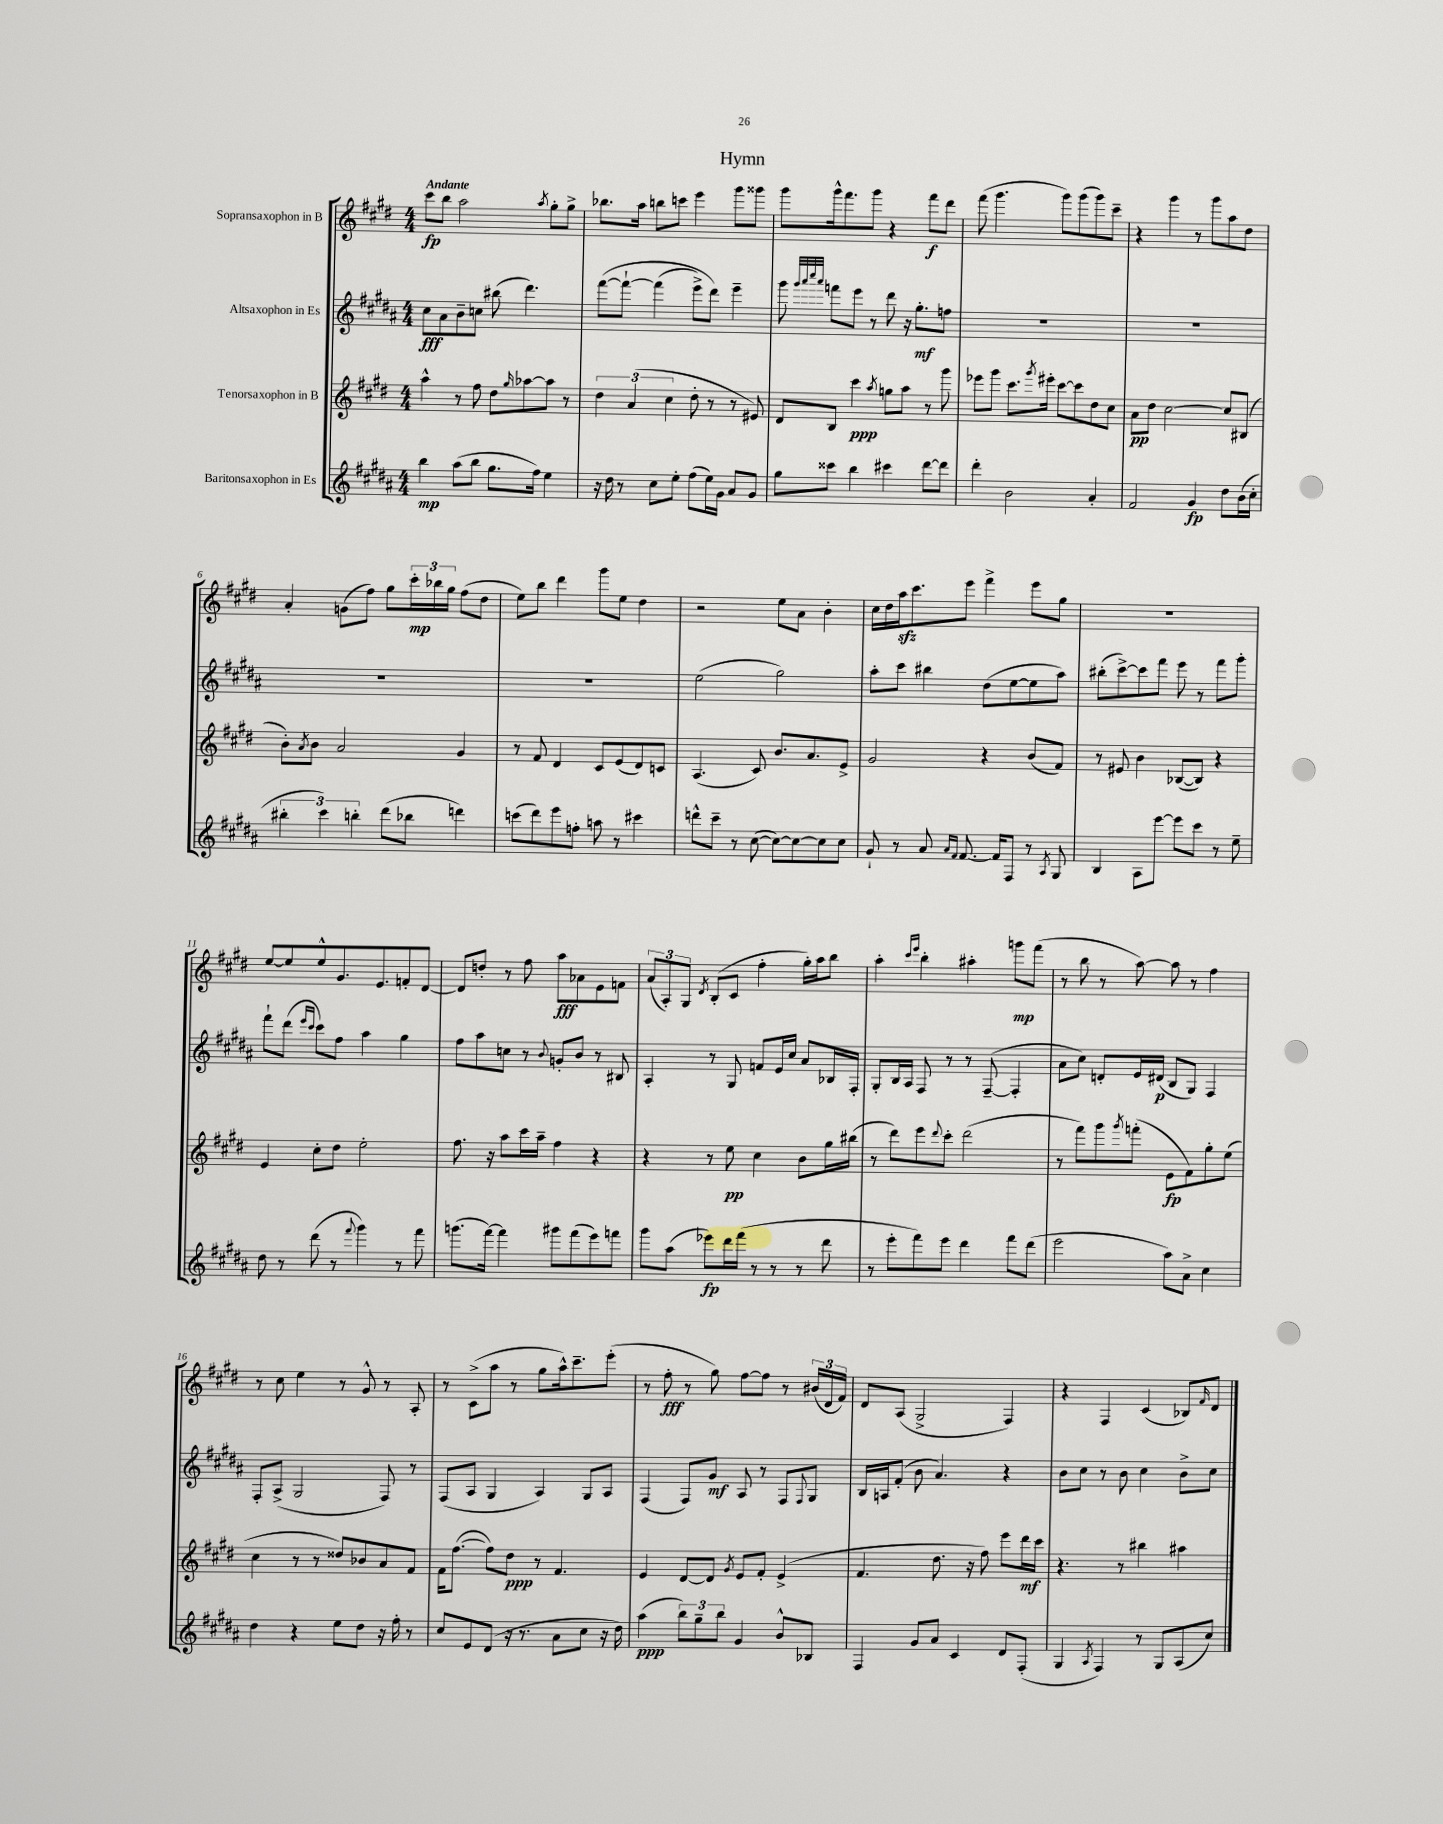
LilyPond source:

\header { title = "Hymn" }
<<
\new StaffGroup <<
\new Staff = "s0" \with { instrumentName = "Sopransaxophon in B" } {
    \clef treble \key e \major \numericTimeSignature \time 4/4 \tempo "Andante"
    cis'''8\fp b''8 a''2 \acciaccatura { a''8 } gis''8-. gis''8-> |
    bes''8. a''16 b''8 c'''8 e'''4 gis'''8 gisis'''8 |
    gis'''8 gis'''16-^ fis'''8. gis'''8 r4 fis'''8\f dis'''8 |
    fis'''8( gis'''4. gis'''8) gis'''8( gis'''8) cis'''8-- |
    r4 gis'''4 r8 gis'''8 a''8 dis''8 |
    a'4-. g'8( fis''8) gis''8 \tuplet 3/2 { cis'''16-.\mp bes''16 gis''16 } fis''8( dis''8 |
    e''8) b''8 dis'''4 gis'''8 e''8 dis''4 |
    r2 e''8 a'8 b'4-. |
    cis''16 dis''16 a''16\sfz cis'''8. e'''8 fis'''4-> e'''8 gis''8 |
    R1 |
    e''8~ e''8 e''8-^ gis'8. e'8. f'8-. dis'8~ |
    dis'8 d''8-. r8 fis''8 a''8\fff aes'8 e'8 f'8 |
    \tuplet 3/2 { a'8( a8-.) gis8 } \acciaccatura { dis'8 } b8-.( cis'8 fis''4-. gis''16-.) a''16 b''8 |
    a''4-. \grace { cis'''16 e'''16 } b''4-. ais''4-. g'''8\mp fis'''8( |
    r8 b''8 r8 a''8~) a''8 r8 fis''4 |
    r8 cis''8 e''4 r8 gis'8-^ r8 a8-. |
    r8 cis'8->( a''8 r8 gis''8 a''16-^) cis'''8.-- e'''8-.( |
    r8 fis''8-.\fff r8 gis''8) fis''8~ fis''8 r8 \tuplet 3/2 { bis'16( dis'16 fis'16) } |
    dis'8 a8( gis2-> fis4) |
    r4 fis4 cis'4( bes8) \grace { fis'16 } dis'8 \bar "|." |
}
\new Staff = "s1" \with { instrumentName = "Altsaxophon in Es" } {
    \clef treble \key b \major \numericTimeSignature \time 4/4
    cis''8\fff ais'8 b'8-- c''8 bis''8( dis'''4.) |
    fis'''8~\( fis'''8~-! fis'''4( e'''8->) dis'''8\) e'''4-- |
    gis'''8 \grace { gis'''32 ais'''32 cis''''32 ais'''32 } f'''8 e'''8 r8 dis'''8 r16 gis''8.-.\mf f''8 |
    R1 |
    R1 |
    R1 |
    R1 |
    e''2( gis''2) |
    ais''8-. cis'''8 bis''4 dis''8( e''8~ e''8 ais''8) |
    bis''8-.( cis'''8~->) cis'''8 fis'''8 e'''8 r8 fis'''8 gis'''8-. |
    fis'''8-! dis'''8( \grace { e'''16 cis'''16 } cis'''8) fis''8 ais''4 gis''4 |
    fis''8 ais''8 c''8 r8 \appoggiatura { b'8 } g'8-. b'8 r8 bis8 |
    ais4-. r8 gis8 f'8 e'16 cis''16 ais'8 bes16 fis16-. |
    gis8-. b16 ais16 fis8 r8 r8 fis8~--( fis4-. |
    ais'8 cis''8) d'8-. e'16 dis'16\p( b8 gis8) fis4 |
    fis8-. ais8->( gis2 fis8) r8 |
    fis8( ais8 gis4 ais4) gis8 ais8 |
    fis4( fis8) gis'8\mf ais8 r8 fis8 \appoggiatura { fis8 } gis8 |
    b16 a16 fis'8-.( b'8 ais'4.) r4 |
    b'8 cis''8 r8 b'8 cis''4 b'8-> cis''8 \bar "|." |
}
\new Staff = "s2" \with { instrumentName = "Tenorsaxophon in B" } {
    \clef treble \key e \major \numericTimeSignature \time 4/4
    a''4-^ r8 fis''8 dis''8 \grace { gis''16 } aes''8~ aes''8 r8 |
    \tuplet 3/2 { dis''4 a'4( cis''4 } dis''8-. r8 r8 eis'8) |
    dis'8 b8 cis'''4\ppp \acciaccatura { a''8 } g''8 a''8 r8 gis'''8 |
    ees'''8 gis'''8 cis'''8. \acciaccatura { gis'''8 } eis'''16-. cis'''8~ cis'''8 dis''8 cis''8 |
    a'8\pp dis''8 cis''2~ cis''8 bis8( |
    b'8-.) \acciaccatura { a'8 } b'8 a'2 gis'4 |
    r8 fis'8 dis'4 cis'8 e'8( dis'8) c'8 |
    a4.( cis'8) b'8. a'8. e'8-> |
    gis'2 r4 b'8( fis'8) |
    r8 eis'8 b'4 bes8~( bes8) r4 |
    e'4 cis''8-. dis''8 e''2-. |
    fis''8. r16 a''8 cis'''16 a''16-- fis''4 r4 |
    r4 r8 e''8\pp cis''4 b'8 gis''16 bis''16( |
    r8 dis'''8) e'''8 \appoggiatura { dis'''8 } cis'''8-. dis'''2( |
    r8 fis'''8) gis'''8 \acciaccatura { gis'''8 } f'''8-.( e'8\fp fis'8) gis''8-. e''8( |
    cis''4 r8 r8 disis''8) bes'8 a'8 fis'8 |
    fis'16 fis''8.~( fis''8) dis''8\ppp r8 fis'4. |
    e'4 dis'8~ dis'8 \acciaccatura { gis'8 } e'8 fis'8-. e'4->( |
    fis'4. dis''8. r16 fis''8) e'''8 dis'''16\mf cis'''16 |
    r4. r8 bis''4 ais''4 \bar "|." |
}
\new Staff = "s3" \with { instrumentName = "Baritonsaxophon in Es" } {
    \clef treble \key b \major \numericTimeSignature \time 4/4
    b''4\mp ais''8( b''8 gis''8. fis''16) e''4 |
    r16 dis''16 r8 cis''8 e''8-. fis''8( e''16) gis'16 ais'8 gis'8 |
    gis''8 cisis'''8 b''4 cis'''4 dis'''8~ dis'''8 |
    dis'''4-. b'2 ais'4-. |
    fis'2 gis'4\fp dis''8 b'16( cis''16-. |
    \tuplet 3/2 { bis''4-. cis'''4) b''4-. } dis'''8( bes''8 d'''4) |
    c'''8( dis'''8) e'''8 f''8-. a''8 r8 cis'''4 |
    d'''8-^ cis'''8-- r8 cis''8~( cis''8~) cis''8~ cis''8 cis''8 |
    gis'8-! r8 ais'8 \grace { ais'16 fis'16 } fis'8.~ fis'16 fis8 r8 \acciaccatura { ais8 } gis8 |
    b4 ais8 e'''8~ e'''8 cis'''8 r8 e''8-- |
    dis''8 r8 dis'''8( r8 \appoggiatura { fis'''8 } gis'''4) r8 fis'''8 |
    g'''8.( fis'''16~) fis'''4 gis'''8 fis'''8( e'''8) f'''8 |
    gis'''8 ais''8( ees'''8\fp) dis'''16 fis'''16( r8 r8 r8 dis'''8 |
    r8 e'''8-. fis'''8) e'''8 dis'''4 fis'''8 dis'''8( |
    e'''2 ais''8) ais'8-> cis''4 |
    dis''4 r4 e''8 dis''8 r16 fis''16-. r8 |
    cis''8 e'8 dis'8( r16 r8. ais'8 cis''8 r16 dis''16) |
    ais''4\ppp( \tuplet 3/2 { b''8) gis''8-- b''8 } gis'4 b'8-^ bes8 |
    fis4 gis'8 ais'8 cis'4 dis'8 fis8-.( |
    gis4 \acciaccatura { ais8 } fis4) r8 gis8 ais8( cis''8) \bar "|." |
}
>>
>>
